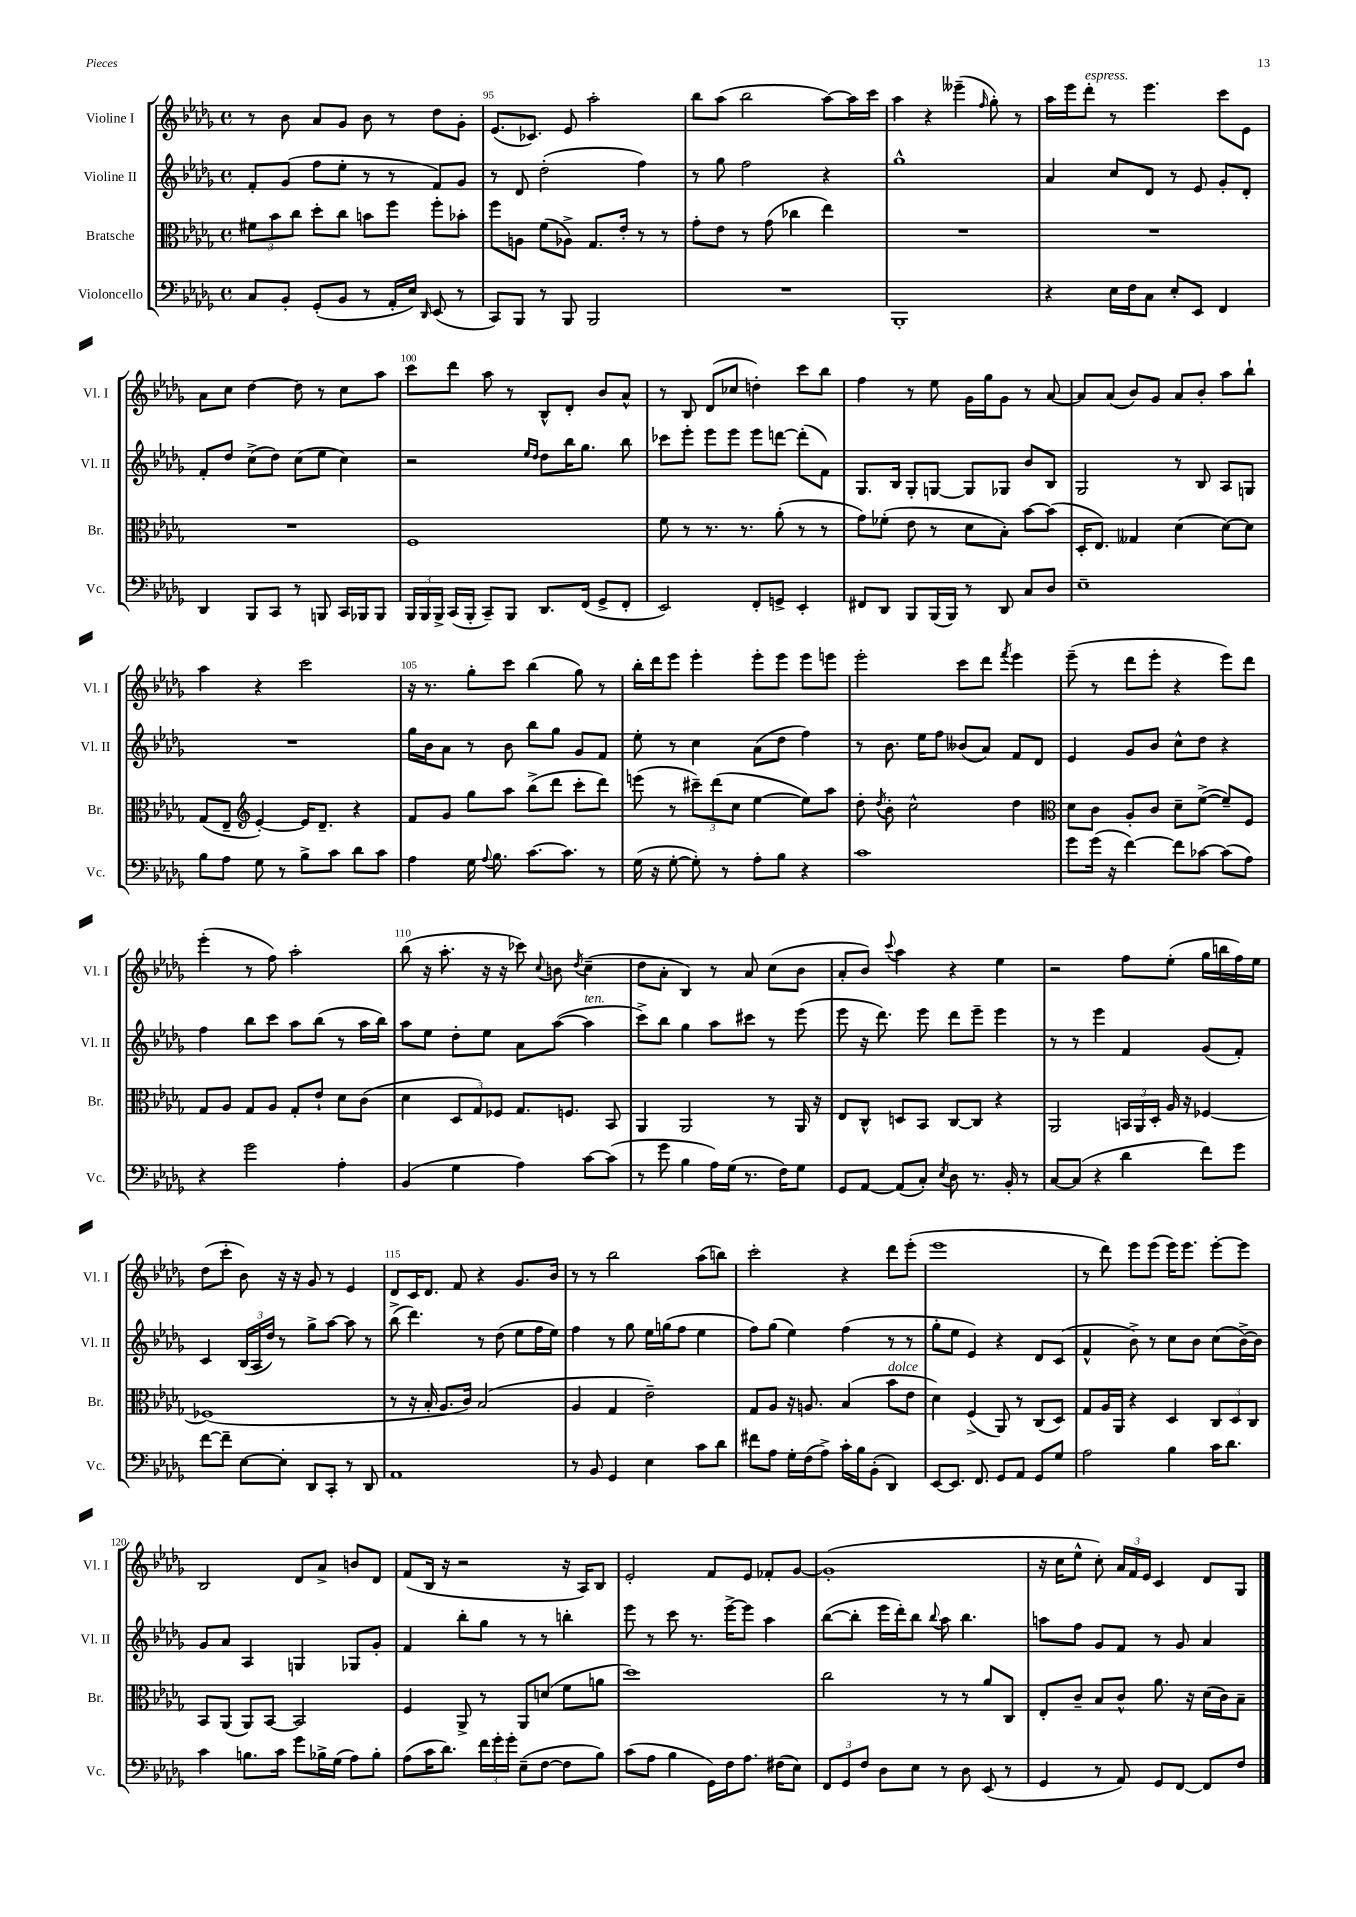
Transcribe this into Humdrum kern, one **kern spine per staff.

**kern	**kern	**kern	**kern
*part4	*part3	*part2	*part1
*staff4	*staff3	*staff2	*staff1
*I"Violoncello	*I"Bratsche	*I"Violine II	*I"Violine I
*I'Vc.	*I'Br.	*I'Vl. II	*I'Vl. I
*clefF4	*clefC3	*clefG2	*clefG2
*k[b-e-a-d-g-]	*k[b-e-a-d-g-]	*k[b-e-a-d-g-]	*k[b-e-a-d-g-]
*M4/4	*M4/4	*M4/4	*M4/4
*met(c)	*met(c)	*met(c)	*met(c)
=94	=94	=94	=94
8C/L	12f#X\L	8f'/L	8r
.	12b-\	.	.
8BB-'/J	.	(8g-/J	8b-\
.	12cc\J	.	.
(8GG-'/L	8dd-'\L	8ff\L	8a-/L
8BB-/J	8cc\J	8ee-'\J	8g-/J
8r	8bn\L	8r	8b-\
16AA-'/LL	8ff\J	8r	8r
16E-/JJ)	.	.	.
16qqDD-/	.	.	.
(8EE-/	8ff'\L	8f/L)	8dd-\L
8r	8b-X'\J	8g-/J	8g-'\J
=95	=95	=95	=95
8CC/L)	8ff\L	8r	(8.e-/L
8BBB-/J	8An\J	8d-/	.
.	.	.	8.c-X/J)
8r	(8f\L	(2dd-'\	.
8BBB-/	8A-X^\J)	.	8e-/
2BBB-/	8.G-/L	.	2aa-'\
.	16e-'/Jk	.	.
.	8r	4ff\)	.
.	8r	.	.
=96	=96	=96	=96
1r	8g-'\L	8r	8bb-\L
.	8e-\J	8gg-\	(8aa-\J
.	8r	2ff\	2bb-\
.	(8g-\	.	.
.	4cc-X\	.	.
.	4ee-\)	4r	[8aa-\L)
.	.	.	16aa-\L]
.	.	.	16ccc\JJ
=97	=97	=97	=97
1BBB-'	1r	1gg-^^	4aa-\
.	.	.	4r
.	.	.	(4eee--X~\
.	.	.	16qqff/
.	.	.	8gg-'\)
.	.	.	8r
=98	=98	=98	=98
4r	1r	4a-/	16aa-\LL
.	.	.	16eee-\J
!	!	!	!LO:TX:a:i:t=espress.
.	.	.	8ddd-'\J
16E-\LL	.	8cc/L	8r
16F\J	.	.	.
8C\J	.	8d-/J	4.eee-\
8E-'/L	.	8r	.
8EE-/J	.	8e-/	.
4FF/	.	8g-'/L	8ccc\L
.	.	8d-'/J	8e-\J
!!LO:LB:g=z
=99	=99	=99	=99
4DD-/	1r	8f'/L	8a-\L
.	.	8dd-/J	8cc\J
8BBB-/L	.	(8cc^\L	[4dd-\
8CC/J	.	8dd-\J)	.
8r	.	(8cc\L	8dd-\]
8BBBn/	.	8ee-\J	8r
16CC/LL	.	4cc\)	8cc\L
16BBB-X/J	.	.	.
8BBB-/J	.	.	8aa-\J
=100	=100	=100	=100
24BBB-/LL	1F	2r	8ccc\L
24BBB-/	.	.	.
24BBB-^/JJ	.	.	.
(16CC/LL	.	.	8ddd-\J
16BBB-'/JJ	.	.	.
8CC~/L)	.	.	8aa-\
8BBB-/J	.	.	8r
.	.	16qqee-/LL	.
.	.	16qqdd-/JJ	.
8.DD-/L	.	8dd-\L	8B-^^/L
.	.	16bb-\K	8d-'/J
(16FF/Jk	.	8.gg-\J	.
8GG-^/L	.	.	8b-/L
8FF'/J	.	8bb-\	8a-^^/J
=101	=101	=101	=101
2EE-/)	8f\	8ccc-X\L	8r
.	8r	8eee-'\J	8B-/
.	8.r	8eee-\L	(8d-/L
.	.	8eee-\J	8cc-X/J
.	8.r	.	.
8FF'/L	.	8eee-\L	4ddn'\)
8GGn^/J	(8a-'\	[8dddn\J	.
4EE-'/	8r	(8ddd'\L]	8ccc\L
.	8r	8f\J)	8bb-\J
=102	=102	=102	=102
8FF#X/L	8g-\L)	8.G-/L	4ff\
8DD-/J	(8f-X'\J	.	.
.	.	16B-/Jk	.
8BBB-/L	8e-\	8G-'/L	8r
(16BBB-/L	8r	[8Gn/J	8ee-\
16BBB-/JJ)	.	.	.
8r	8d-\L	8G/L]	16g-\LL
.	.	.	16gg-\J
8DD-/	8B-'\J)	8G-X/J	8g-\J
8C/L	[8b-\L	8b-/L	8r
8D-/J	(8b-\J]	8B-/J	[8a-/
=103	=103	=103	=103
1E-~	16D-'/KL	2G-/	8a-/L]
.	8.E-/J)	.	.
.	.	.	(8a-/J
.	4G--X/	.	8b-/L)
.	.	.	8g-/J
.	(4d-\	8r	8a-/L
.	.	8B-/	8b-'/J
.	[8d-\L)	8A-/L	8aa-\L
.	8d-\J]	8Gn/J	8bb-`\J
!!LO:LB:g=z
=104	=104	=104	=104
8B-\L	(8G-/L	1r	4aa-\
8A-\J	8E-~/J	.	.
*	*clefG2	*	*
8G-\	[4e-'/)	.	4r
8r	.	.	.
8B-^\L	16e-/KL]	.	2ccc\
.	8.d-~/J	.	.
8c\J	.	.	.
8d-\L	4r	.	.
8c\J	.	.	.
=105	=105	=105	=105
4A-\	8f/L	16gg-\LL	16r
.	.	16b-\J	8.r
.	8g-/J	8a-\J	.
16G-\	8gg-\L	8r	8gg-'\L
8qqA-/	.	.	.
8.B-\	.	.	.
.	8aa-\J	8b-\	8ccc\J
[8.c\L	(8bb-^\L	8bb-\L	(4bb-\
.	8ddd-\J	8gg-\J	.
8.c\J]	.	.	.
.	8ccc'\L	8g-/L	8gg-\)
8r	8ddd-\J)	8f/J	8r
=106	=106	=106	=106
(16G-\	(8eeen\	8ee-'\	16bb-'\LL
16r	.	.	16ddd-\J
[8G-'\	8r	8r	8eee-\J
8G-'\])	12ccc#X~\L)	4cc\	4eee-'\
.	(12ddd-\	.	.
8r	.	.	.
.	12cc\J	.	.
8A-'\L	[4ee-\	(8a-\L	8eee-'\L
8B-\J	.	8dd-\J	8eee-\J
4r	8ee-\L])	4ff\)	8eee-\L
.	8aa-\J	.	8eeen\J
=107	=107	=107	=107
1c	8dd-'\	8r	2eee-'\
.	8qdd-/	.	.
.	8b-'\	8.b-\	.
.	2cc^^\	.	.
.	.	16ee-\KL	.
.	.	8ff\J	.
.	.	(8b--X/L	8ccc\L
.	.	8a-/J)	8ddd-\J
.	.	.	8qfff/
.	4dd-\	8f/L	4eee-\
.	.	8d-/J	.
=108	=108	=108	=108
*	*clefC3	*	*
8g-\L	8d-\L	4e-/	(8eee-~\
(16g-\Jk	8c\J	.	8r
16r	.	.	.
[4f\)	8A-'/L	8g-/L	8ddd-\L
.	8c/J	8b-/J	8eee-'\J
8f\L]	8d-~\L	8cc^^\L	4r
[8c-X\J	([8f^\J	8dd-\J	.
(8c-\L]	8f~/L])	4r	8eee-\L)
8A-\J)	8F/J	.	8ddd-\J
!!LO:LB:g=z
=109	=109	=109	=109
4r	8G-/L	4ff\	(4eee-'\
.	8A-/J	.	.
2g-\	8G-/L	8bb-\L	8r
.	8A-/J	8ccc\J	8ff\)
.	8G-'/L	8aa-\L	2aa-'\
.	8e-`/J	(8bb-\J	.
4A-'\	8d-\L	8r	.
.	(8c\J	16aa-\LL	.
.	.	16bb-\JJ)	.
=110	=110	=110	=110
(4BB-/	4d-\	8aa-\L	(8bb-\
.	.	8ee-\J	16r
.	.	.	8.aa-'\
4G-\	12D-/L	8dd-'\L	.
.	12G-/)	.	.
.	.	8ee-\J	16r
.	12F-X/J	.	.
.	.	.	16r
4A-\)	8.G-/L	8a-\L	8ccc-X\)
.	.	.	8qqcc/
.	.	([8aa-\J	8bn\
.	8.Fn/J	.	.
.	.	.	8qdd-/
!	!	!LO:TX:a:i:t=ten.	!
[8c\L	.	4aa-\]	(4cc~\
(8c\J]	8BB-/	.	.
=111	=111	=111	=111
8r	4AA-/	8ccc^\L)	8dd-\L
8g-\	.	8bb-\J	8a-'\J
4B-\	2AA-/	4gg-\	4B-/)
16A-\LL)	.	8aa-\L	8r
(16G-\JJ	.	.	.
8.r	.	8ccc#X\J	8a-/
.	8r	8r	(8cc\L
16F\KL)	.	.	.
8G-\J	16AA-/	(8eee-\	8b-\J
.	16r	.	.
=112	=112	=112	=112
8GG-/L	8E-/L	8eee-\	8a-'/L
[8AA-/J	8C^^/J	16r	8b-/J)
.	.	8.ddd-\)	.
.	.	.	8qqccc/
(8AA-/L]	8Dn/L	.	4aa-\
8C'/J)	8BB-/J	8eee-\	.
8qE-/	.	.	.
8D-\	[8C/L	8ddd-\L	4r
8.r	8C/J]	8eee-~\J	.
.	4r	4eee-\	4ee-\
16BB-'/	.	.	.
8r	.	.	.
=113	=113	=113	=113
[8C/L	2AA-/	8r	2r
(8C/J]	.	8r	.
4r	.	4eee-\	.
4d-\	24BBn/LL	4f/	8ff\L
.	24AA-/	.	.
.	24D-'/JJ	.	.
.	16A-/	.	(8ee-'\J
.	16r	.	.
8f\L)	[4F-X/	(8g-/L	16gg-\LL
.	.	.	16bbn\
8g-\J	.	8f'/J)	16ff\)
.	.	.	16ee-\JJ
!!LO:LB:g=z
=114	=114	=114	=114
[8f\L	(1F-X]	4c/	(8dd-\L
8f~\J]	.	.	8ccc'\J
[8E-\L	.	(24B-/LL	8b-\)
.	.	24A-/	.
.	.	24dd-/JJ)	.
8E-'\J]	.	8r	16r
.	.	.	16r
8DD-/L	.	8gg-^\L	8g-/
8CC'/J	.	[8aa-\J	8r
8r	.	8aa-\]	4e-/
8DD-/	.	8r	.
=115	=115	=115	=115
1AA-	8r	(8bb-^\	8d-/L
.	16r	4.ddd-\)	16c/K
.	16B-'/	.	8.d-/J
.	8.A-/L	.	.
.	.	.	8f/
.	16c/Jk)	.	.
.	(2B-/	8r	4r
.	.	(8dd-\	.
.	.	8ee-\L	8.g-/L
.	.	16ff\L	.
.	.	16ee-\JJ)	16b-/Jk
=116	=116	=116	=116
8r	4A-/	4ff\	8r
8BB-/	.	.	8r
4GG-/	4G-/	8r	2bb-\
.	.	8gg-\	.
4E-\	2e-~\)	16ee-\LL	.
.	.	(16ggn\J	.
.	.	8ff\J	.
8c\L	.	4ee-\	(8aa-\L
8d-\J	.	.	8bbn\J)
=117	=117	=117	=117
8f#X\L	8G-/L	8ff\L)	2ccc'\
8A-\J	8A-/J	(8gg-\J	.
16G-'\LL	16r	4ee-\)	.
(16F\J	8.An/	.	.
8A-^\J)	.	.	.
16c'\LL	(4B-/	(4ff\	4r
16B-\J	.	.	.
(8BB-'\J	.	.	.
!	!LO:TX:a:i:t=dolce	!	!
4DD-/)	8b-\L	8r	8ddd-\L
.	8e-\J	8r	(8eee-'\J
=118	=118	=118	=118
[8EE-/L	4d-\)	8gg-'\L	1eee-
8.EE-/J]	.	8ee-\J	.
.	(4F^/	4e-/)	.
8.FF/	.	.	.
8GG-/L	8AA-/)	4r	.
8AA-/J	8r	.	.
8GG-/L	(8C/L	8d-/L	.
8G-/J	8D-/J)	(8c/J	.
=119	=119	=119	=119
2A-\	8G-/L	4f^^/	8r
.	16A-/L	.	8ddd-\)
.	16AA-/JJ	.	.
.	4r	8b-^\)	8eee-\L
.	.	8r	(8eee-\J
4B-\	4D-/	8cc\L	16eee-\KL)
.	.	.	8.eee-\J
.	.	8b-\J	.
16c\KL	12C/L	(8cc\L	[8eee-'\L
8.d-\J	.	.	.
.	12D-/	.	.
.	.	[16b-^\L)	8eee-\J]
.	12C/J	.	.
.	.	16b-\JJ]	.
!!LO:LB:g=z
=120	=120	=120	=120
4c\	8BB-/L	8g-/L	2B-/
.	(8AA-/J	8a-/J	.
8.Bn\L	8AA-/L)	4A-/	.
.	[8BB-/J	.	.
16c\Jk	.	.	.
8g-\L	2BB-/]	4Gn/	8d-/L
16B-X^\L	.	.	8a-^/J
(16G-\JJ	.	.	.
8A-\L)	.	8G-X/L	8bn/L
8B-'\J	.	8g-'/J	8d-/J
=121	=121	=121	=121
(8A-\L	4F/	4f/	(8f/L
16c\K	.	.	16B-/Jk
8.d-\J)	.	.	16r
.	8AA-^/	8bb-'\L	2r
24f\LL	8r	8gg-\J	.
24g-'\	.	.	.
24g-'\JJ	.	.	.
(8E-~\L	8AA-/L	8r	.
[8F\J	(8dn/J	8r	.
8F\L]	8f\L	4bbn'\	16r
.	.	.	16A-/KL)
8B-\J)	8an\J	.	8B-/J
=122	=122	=122	=122
(8c\L	1dd-)	8eee-\	2e-'/
8A-\J	.	8r	.
4B-\	.	8ccc\	.
.	.	8.r	.
16GG-\LL)	.	.	8f/L
16F\J	.	[16eee-^\KL	.
8.A-\J	.	8eee-\J]	8e-/J
.	.	4aa-\	8f-X'/L
(16F#X\KL	.	.	.
8E-\J)	.	.	[8g-/J
=123	=123	=123	=123
12FF/L	2cc\	([8bb-\L	(1g-']
12GG-/	.	.	.
.	.	8bb-'\J]	.
12F/J	.	.	.
8D-\L	.	16eee-\LL	.
.	.	16ddd-'\J)	.
8E-\J	.	8bb-\J	.
.	.	8qqbb-/	.
8r	8r	8aa-\	.
8D-\	8r	4.bb-\	.
(8EE-/	8a-/L	.	.
8r	8C/J	.	.
=124	=124	=124	=124
4GG-/	8E-'/L	8aan\L	16r
.	.	.	16cc\KL
.	8c~/J	8ff\J	8ee-^^\J
8r	8B-/L	8g-/L	8cc'\)
8AA-/)	8c^^/J	8f/J	24a-/LL
.	.	.	24f/
.	.	.	24e-/JJ
8GG-/L	8.a-\	8r	4c/
[8FF/J	.	8g-/	.
.	16r	.	.
8FF/L]	(16d-\LL	4a-/	8d-/L
.	16c\J)	.	.
8F/J	8B-~\J	.	8G-/J
==	==	==	==
*-	*-	*-	*-
